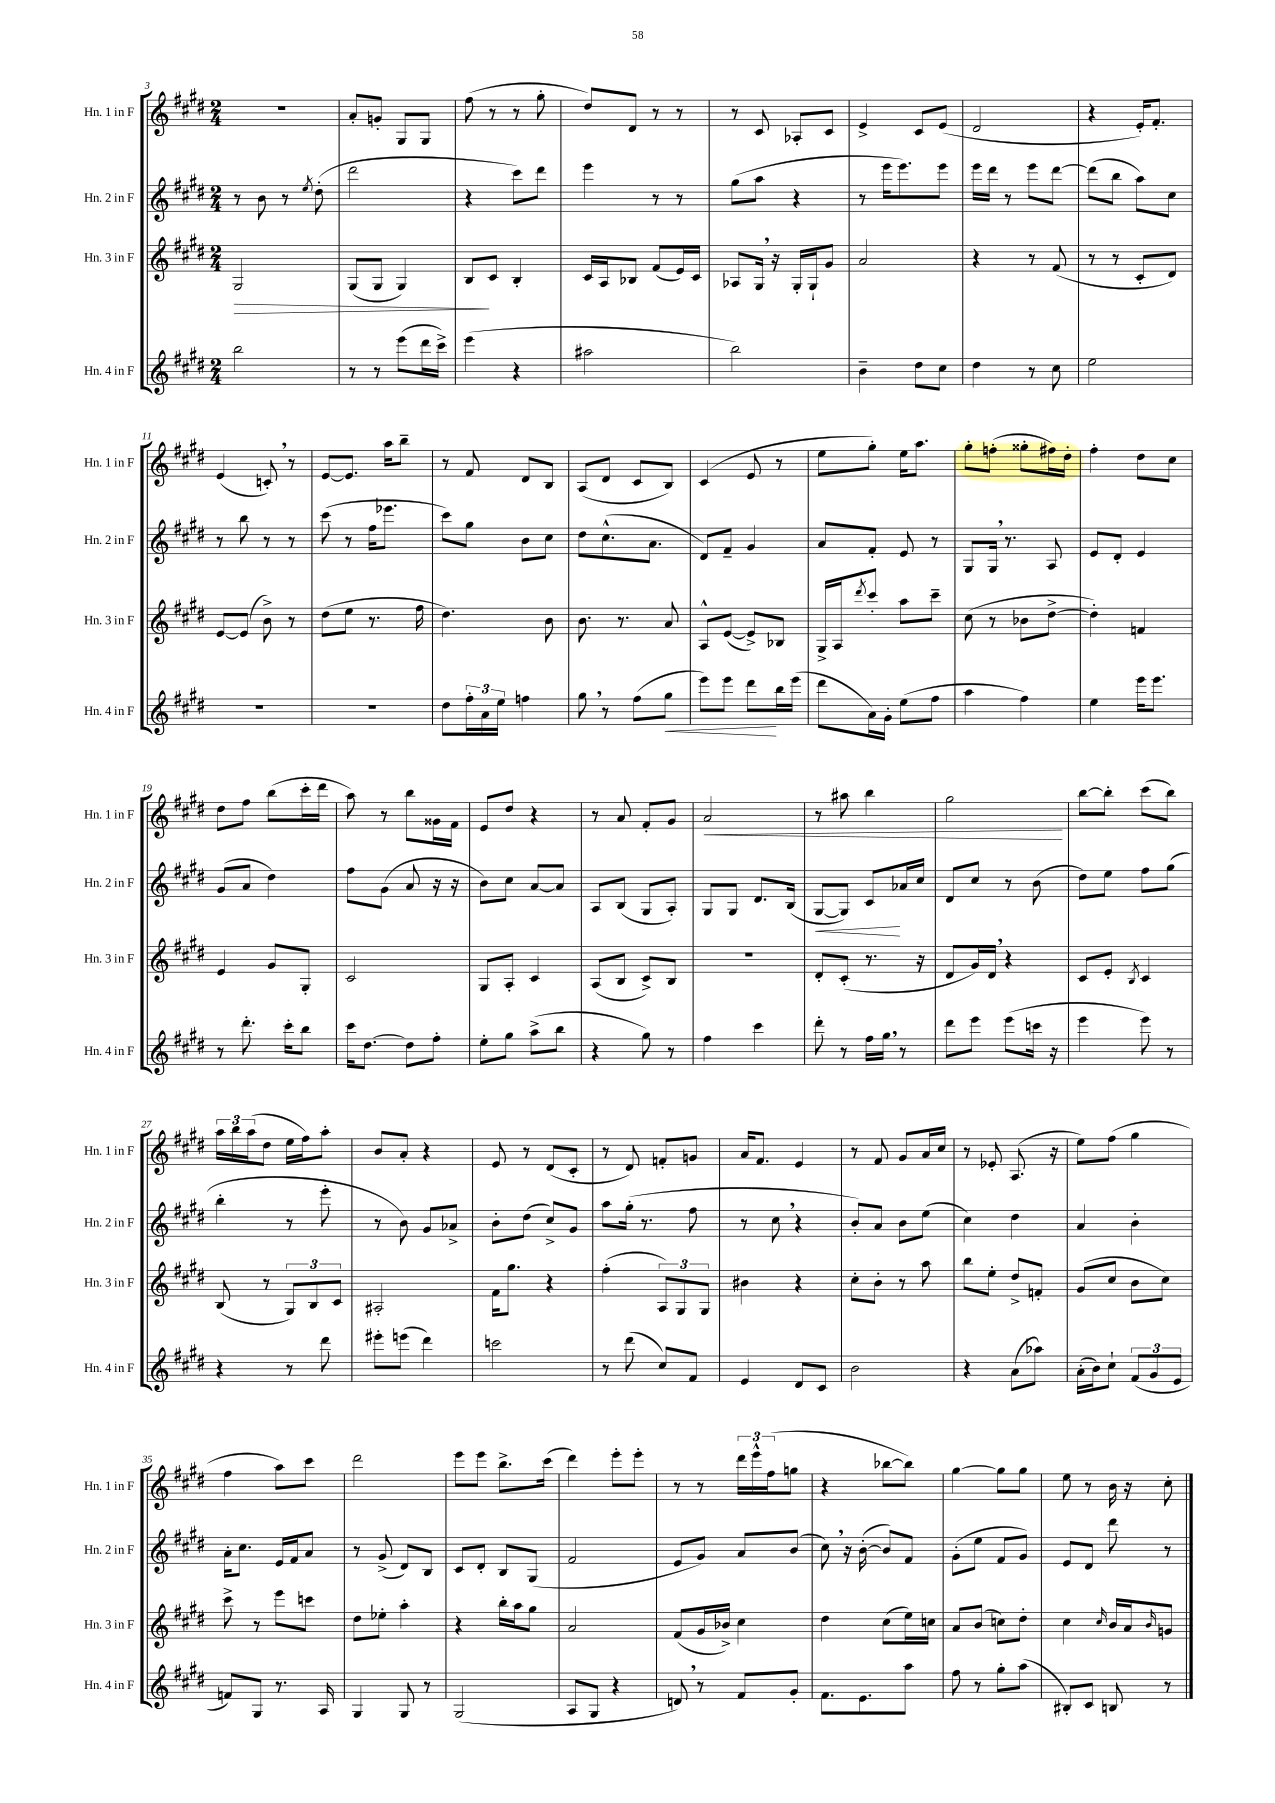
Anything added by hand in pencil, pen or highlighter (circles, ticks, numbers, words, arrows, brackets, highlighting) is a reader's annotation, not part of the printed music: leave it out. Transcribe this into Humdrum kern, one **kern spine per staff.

**kern	**dynam	**kern	**dynam	**kern	**dynam	**kern	**dynam
*part4	*part4	*part3	*part3	*part2	*part2	*part1	*part1
*staff4	*staff4	*staff3	*staff3	*staff2	*staff2	*staff1	*staff1
*I"Hn. 4 in F	*	*I"Hn. 3 in F	*	*I"Hn. 2 in F	*	*I"Hn. 1 in F	*
*I'Hn. 4 in F	*	*I'Hn. 3 in F	*	*I'Hn. 2 in F	*	*I'Hn. 1 in F	*
*clefG2	*	*clefG2	*	*clefG2	*	*clefG2	*
*k[f#c#g#d#]	*	*k[f#c#g#d#]	*	*k[f#c#g#d#]	*	*k[f#c#g#d#]	*
*M2/4	*	*M2/4	*	*M2/4	*	*M2/4	*
=3	=3	=3	=3	=3	=3	=3	=3
!	!	!	!LO:HP:b	!	!	!	!
2bb\	.	2G#/	>	8r	.	2r	.
.	.	.	.	8b\	.	.	.
.	.	.	.	8r	.	.	.
.	.	.	.	8qee/	.	.	.
.	.	.	.	(8dd#'\	.	.	.
=4	=4	=4	=4	=4	=4	=4	=4
8r	.	(8G#/L	.	2ddd#\	.	8a'/L	.
8r	.	8G#/J	.	.	.	8gn'/J	.
(8eee\L	.	4G#/)	.	.	.	8G#/L	.
16ddd#\L	.	.	.	.	.	8G#/J	.
16ccc#^\JJ)	.	.	.	.	.	.	.
=5	=5	=5	=5	=5	=5	=5	=5
(4eee\	.	8B/L	.	4r	.	(8ff#\	.
.	.	8c#/J	]	.	.	8r	.
4r	.	4B'/	.	8ccc#\L)	.	8r	.
.	.	.	.	8ddd#\J	.	8gg#'\	.
=6	=6	=6	=6	=6	=6	=6	=6
2aa#X\	.	16c#/LL	.	4eee\	.	8dd#/L)	.
.	.	16A/J	.	.	.	.	.
.	.	8B-X/J	.	.	.	8d#/J	.
.	.	(8f#/L	.	8r	.	8r	.
.	.	16e/L)	.	8r	.	8r	.
.	.	16c#/JJ	.	.	.	.	.
=7	=7	=7	=7	=7	=7	=7	=7
2bb\)	.	8A-X/L	.	(8gg#\L	.	8r	.
.	.	16G#,/Jk	.	8aa\J	.	8c#/	.
.	.	16r	.	.	.	.	.
.	.	16G#'/LL	.	4r	.	8A-X'/L	.
.	.	16G#`/J	.	.	.	.	.
.	.	8g#/J	.	.	.	8c#/J	.
=8	=8	=8	=8	=8	=8	=8	=8
4b~\	.	2a/	.	8r	.	4e^/	.
.	.	.	.	16eee\KL	.	.	.
.	.	.	.	8.eee\)	.	.	.
8dd#\L	.	.	.	.	.	8c#/L	.
8cc#\J	.	.	.	8eee\J	.	(8e/J	.
=9	=9	=9	=9	=9	=9	=9	=9
4dd#\	.	4r	.	16eee\LL	.	2d#/	.
.	.	.	.	16ddd#\JJ	.	.	.
.	.	.	.	8r	.	.	.
8r	.	8r	.	8eee\L	.	.	.
8cc#\	.	(8f#/	.	[8ddd#\J	.	.	.
=10	=10	=10	=10	=10	=10	=10	=10
2ee\	.	8r	.	(8ddd#\L]	.	4r	.
.	.	8r	.	8bb\J	.	.	.
.	.	8c#'/L	.	8aa\L)	.	16e'/KL)	.
.	.	.	.	.	.	8.f#'/J	.
.	.	8d#/J)	.	8cc#\J	.	.	.
!!LO:LB:g=z
=11	=11	=11	=11	=11	=11	=11	=11
2r	.	[8e/L	.	8r	.	(4e/	.
.	.	(8e/J]	.	8bb\	.	.	.
.	.	8b^\)	.	8r	.	8cn',/)	.
.	.	8r	.	8r	.	8r	.
=12	=12	=12	=12	=12	=12	=12	=12
2r	.	(8dd#\L	.	(8ccc#\	.	[8e/L	.
.	.	8ee\J	.	8r	.	8.e/J]	.
.	.	8.r	.	16ff#\KL	.	.	.
.	.	.	.	8.eee-X\J	.	16aa\KL	.
.	.	.	.	.	.	8bb~\J	.
.	.	16ff#\	.	.	.	.	.
=13	=13	=13	=13	=13	=13	=13	=13
8dd#\L	.	4.dd#\)	.	8ccc#\L)	.	8r	.
24ff#'\L	.	.	.	8gg#\J	.	8f#/	.
24a\	.	.	.	.	.	.	.
24ee\JJ	.	.	.	.	.	.	.
4ffn\	.	.	.	8b\L	.	8d#/L	.
.	.	8b\	.	8cc#\J	.	8B/J	.
=14	=14	=14	=14	=14	=14	=14	=14
8gg#,\	.	8.b\	.	8dd#\L	.	(8A/L	.
8r	.	.	.	(8.cc#^^\	.	8d#/J	.
.	.	8.r	.	.	.	.	.
(8ff#\L	.	.	.	.	.	8c#/L	.
.	.	.	.	8.a\J	.	.	.
!	!LO:HP:b	!	!	!	!	!	!
8gg#\J	<	8a/	.	.	.	8B/J)	.
=15	=15	=15	=15	=15	=15	=15	=15
8eee\L)	.	8A^^/L	.	8d#/L)	.	(4c#/	.
8eee\J	.	([8e/J	.	8f#~/J	.	.	.
8ddd#\L	.	8e^/L])	.	4g#/	.	8e/	.
16bb\L	[	8B-X/J	.	.	.	8r	.
(16eee\JJ	.	.	.	.	.	.	.
=16	=16	=16	=16	=16	=16	=16	=16
8ddd#\L	.	16G#^/LL	.	8a/L	.	8ee\L	.
.	.	16A/J	.	.	.	.	.
.	.	8qddd#/	.	.	.	.	.
16a\L)	.	8ccc#'/J	.	8f#'/J	.	8gg#'\J)	.
16g#'\JJ	.	.	.	.	.	.	.
(8ee\L	.	8aa\L	.	8e/	.	16ee\KL	.
.	.	.	.	.	.	8.aa\J	.
8ff#\J	.	8ccc#~\J	.	8r	.	.	.
=17	=17	=17	=17	=17	=17	=17	=17
4aa\	.	(8cc#\	.	8G#/L	.	8gg#'\L	.
.	.	8r	.	16G#,/Jk	.	(8ffn'\J	.
.	.	.	.	8.r	.	.	.
4ff#\)	.	8b-X\L	.	.	.	8gg##X'\L	.
.	.	[8dd#^\J	.	8A/	.	16ff#X\L)	.
.	.	.	.	.	.	16dd#'\JJ	.
=18	=18	=18	=18	=18	=18	=18	=18
4ee\	.	4dd#'\])	.	8e/L	.	4ff#'\	.
.	.	.	.	8d#'/J	.	.	.
16eee\KL	.	4fn/	.	4e/	.	8dd#\L	.
8.eee\J	.	.	.	.	.	.	.
.	.	.	.	.	.	8cc#\J	.
!!LO:LB:g=z
=19	=19	=19	=19	=19	=19	=19	=19
8r	.	4e/	.	(8g#/L	.	8dd#\L	.
8.ddd#'\	.	.	.	8a/J	.	8ff#\J	.
.	.	8g#/L	.	4dd#\)	.	(8bb\L	.
16ccc#'\KL	.	.	.	.	.	.	.
8bb\J	.	8G#'/J	.	.	.	16ccc#'\L	.
.	.	.	.	.	.	16ddd#\JJ	.
=20	=20	=20	=20	=20	=20	=20	=20
16ccc#\KL	.	2c#/	.	8ff#\L	.	8aa\)	.
[8.dd#\J	.	.	.	.	.	.	.
.	.	.	.	(8g#\J	.	8r	.
8dd#\L]	.	.	.	8a/	.	8bb\L	.
8ff#'\J	.	.	.	16r	.	16g##X\L	.
.	.	.	.	16r	.	16f#\JJ	.
=21	=21	=21	=21	=21	=21	=21	=21
8ee'\L	.	8G#/L	.	8b\L)	.	8e/L	.
8gg#\J	.	8A'/J	.	8cc#\J	.	8dd#/J	.
(8aa^\L	.	4c#/	.	[8a/L	.	4r	.
8bb\J	.	.	.	8a/J]	.	.	.
=22	=22	=22	=22	=22	=22	=22	=22
4r	.	(8A/L	.	8A/L	.	8r	.
.	.	8B/J	.	(8B/J	.	8a/	.
8gg#\)	.	8c#^/L)	.	8G#/L	.	8f#'/L	.
8r	.	8B/J	.	8A'/J)	.	8g#/J	.
=23	=23	=23	=23	=23	=23	=23	=23
!	!	!	!	!	!	!	!LO:HP:b
4ff#\	.	2r	.	8G#/L	.	2a/	<
.	.	.	.	8G#/J	.	.	.
4ccc#\	.	.	.	8.d#/L	.	.	.
.	.	.	.	(16B/Jk	.	.	.
=24	=24	=24	=24	=24	=24	=24	=24
!	!	!	!	!	!LO:HP:b	!	!
8ddd#'\	.	8d#'/L	.	[8G#/L	<	8r	.
8r	.	(8c#'/J	.	8G#/J])	.	8aa#X\	.
16ff#\LL	.	8.r	.	8c#/L	.	4bb\	.
16gg#,\JJ	.	.	.	.	.	.	.
8r	.	.	.	16a-X/L	[	.	.
.	.	16r	.	16cc#/JJ	.	.	.
=25	=25	=25	=25	=25	=25	=25	=25
8ddd#\L	.	8d#/L	.	8d#/L	.	2gg#\	.
8eee\J	.	16g#/L)	.	8cc#/J	.	.	.
.	.	16d#,/JJ	.	.	.	.	.
(8eee\L	.	4r	.	8r	.	.	.
16cccn\Jk	.	.	.	(8b\	.	.	.
16r	.	.	.	.	.	.	.
.	.	.	.	.	.	.	[
=26	=26	=26	=26	=26	=26	=26	=26
4eee\	.	8c#/L	.	8dd#\L)	.	[8bb\L	.
.	.	8e'/J	.	8ee\J	.	8bb'\J]	.
.	.	8qB/	.	.	.	.	.
8eee\)	.	4c#/	.	8ff#\L	.	(8ccc#\L	.
8r	.	.	.	(8gg#\J	.	8bb\J)	.
!!LO:LB:g=z
=27	=27	=27	=27	=27	=27	=27	=27
4r	.	(8B/	.	4bb'\	.	24aa\LL	.
.	.	.	.	.	.	24bb\	.
.	.	.	.	.	.	(24aa\J	.
.	.	8r	.	.	.	8dd#\J	.
8r	.	12G#/L)	.	8r	.	16ee\LL	.
.	.	.	.	.	.	16ff#\J)	.
.	.	12B/	.	.	.	.	.
8ddd#\	.	.	.	8eee'\	.	8aa'\J	.
.	.	12c#/J	.	.	.	.	.
=28	=28	=28	=28	=28	=28	=28	=28
8eee#X'\L	.	2A#X'/	.	8r	.	8b/L	.
(8eeen\J	.	.	.	8b\)	.	8a'/J	.
4ddd#\)	.	.	.	8g#/L	.	4r	.
.	.	.	.	8a-X^/J	.	.	.
=29	=29	=29	=29	=29	=29	=29	=29
2cccn\	.	16f#\KL	.	8b'\L	.	8e/	.
.	.	8.gg#\J	.	.	.	.	.
.	.	.	.	(8dd#\J	.	8r	.
.	.	4r	.	8cc#^/L)	.	(8d#/L	.
.	.	.	.	8g#/J	.	8c#'/J	.
=30	=30	=30	=30	=30	=30	=30	=30
8r	.	(4ff#'\	.	8aa\L	.	8r	.
(8ddd#\	.	.	.	(16gg#'\Jk	.	8d#/)	.
.	.	.	.	8.r	.	.	.
8cc#/L)	.	12A/L)	.	.	.	8fn'/L	.
.	.	12G#/	.	.	.	.	.
8f#/J	.	.	.	8ff#\	.	8gn/J	.
.	.	12G#/J	.	.	.	.	.
=31	=31	=31	=31	=31	=31	=31	=31
4e/	.	4b#X\	.	8r	.	16a/KL	.
.	.	.	.	.	.	8.f#/J	.
.	.	.	.	8cc#,\	.	.	.
8d#/L	.	4r	.	4r	.	4e/	.
8c#/J	.	.	.	.	.	.	.
=32	=32	=32	=32	=32	=32	=32	=32
2b\	.	8cc#'\L	.	8b'/L)	.	8r	.
.	.	8b'\J	.	8a/J	.	8f#/	.
.	.	8r	.	8b\L	.	8g#/L	.
.	.	8aa\	.	(8ee\J	.	16a/L	.
.	.	.	.	.	.	16cc#/JJ	.
=33	=33	=33	=33	=33	=33	=33	=33
4r	.	8bb\L	.	4cc#\)	.	8r	.
.	.	8ee'\J	.	.	.	8e-X'/	.
(8a\L	.	8dd#^/L	.	4dd#\	.	(8.A/	.
8aa-X\J)	.	8fn'/J	.	.	.	.	.
.	.	.	.	.	.	16r	.
=34	=34	=34	=34	=34	=34	=34	=34
(16a'\LL	.	(8g#/L	.	4a/	.	8ee\L)	.
16b\J)	.	.	.	.	.	.	.
8cc#`\J	.	8cc#/J	.	.	.	(8ff#\J	.
(12f#/L	.	8b\L	.	4b'\	.	4gg#\	.
12g#/	.	.	.	.	.	.	.
.	.	8cc#\J)	.	.	.	.	.
12e/J	.	.	.	.	.	.	.
!!LO:LB:g=z
=35	=35	=35	=35	=35	=35	=35	=35
8fn/L)	.	8ccc#^\	.	16a'\KL	.	4ff#\	.
.	.	.	.	8.cc#\J	.	.	.
8G#/J	.	8r	.	.	.	.	.
8.r	.	8eee\L	.	16e/LL	.	8aa\L)	.
.	.	.	.	16f#/J	.	.	.
.	.	8cccn\J	.	8a/J	.	8ccc#\J	.
16A/	.	.	.	.	.	.	.
=36	=36	=36	=36	=36	=36	=36	=36
4G#/	.	8dd#\L	.	8r	.	2ddd#\	.
.	.	8ee-X'\J	.	(8g#^/	.	.	.
8G#/	.	4aa'\	.	8d#/L)	.	.	.
8r	.	.	.	8B/J	.	.	.
=37	=37	=37	=37	=37	=37	=37	=37
(2G#/	.	4r	.	8c#/L	.	8eee\L	.
.	.	.	.	8d#'/J	.	8eee\J	.
.	.	16bb'\LL	.	8B/L	.	8.bb^\L	.
.	.	16aa\J	.	.	.	.	.
.	.	8gg#\J	.	(8G#/J	.	.	.
.	.	.	.	.	.	(16ccc#\Jk	.
=38	=38	=38	=38	=38	=38	=38	=38
8A/L	.	2a/	.	2f#/	.	4ddd#\)	.
8G#/J	.	.	.	.	.	.	.
4r	.	.	.	.	.	8eee'\L	.
.	.	.	.	.	.	8eee'\J	.
=39	=39	=39	=39	=39	=39	=39	=39
8dn,/)	.	(8f#/L	.	8e/L	.	8r	.
8r	.	16g#/L	.	8g#/J)	.	8r	.
.	.	16b-X^/JJ)	.	.	.	.	.
8f#/L	.	4cc#\	.	8a/L	.	24ddd#\LL	.
.	.	.	.	.	.	24eee^^\	.
.	.	.	.	.	.	(24ff#\J	.
8g#'/J	.	.	.	(8b/J	.	8ggn\J	.
=40	=40	=40	=40	=40	=40	=40	=40
8.f#\L	.	4dd#\	.	8cc#,\)	.	4r	.
.	.	.	.	16r	.	.	.
8.e\	.	.	.	([16b'\	.	.	.
.	.	(8cc#\L	.	8b/L])	.	[8bb-X\L	.
8aa\J	.	16ee\L)	.	8f#/J	.	8bb-\J])	.
.	.	16ccn\JJ	.	.	.	.	.
=41	=41	=41	=41	=41	=41	=41	=41
8ff#\	.	8a/L	.	(8g#'\L	.	[4gg#\	.
8r	.	(8b/J	.	8ee\J	.	.	.
8gg#'\L	.	8ccn\L)	.	8f#/L	.	8gg#\L]	.
(8aa\J	.	8dd#'\J	.	8g#/J)	.	8gg#\J	.
=42	=42	=42	=42	=42	=42	=42	=42
8B#X'/L)	.	4cc#\	.	8e/L	.	8ee\	.
8c#/J	.	.	.	8d#/J	.	8r	.
.	.	16qqcc#/	.	.	.	.	.
8Bn/	.	16b/LL	.	8ddd#\	.	16b\	.
.	.	16a/J	.	.	.	16r	.
.	.	16qqb/	.	.	.	.	.
8r	.	8gn/J	.	8r	.	8cc#'\	.
==	==	==	==	==	==	==	==
*-	*-	*-	*-	*-	*-	*-	*-
